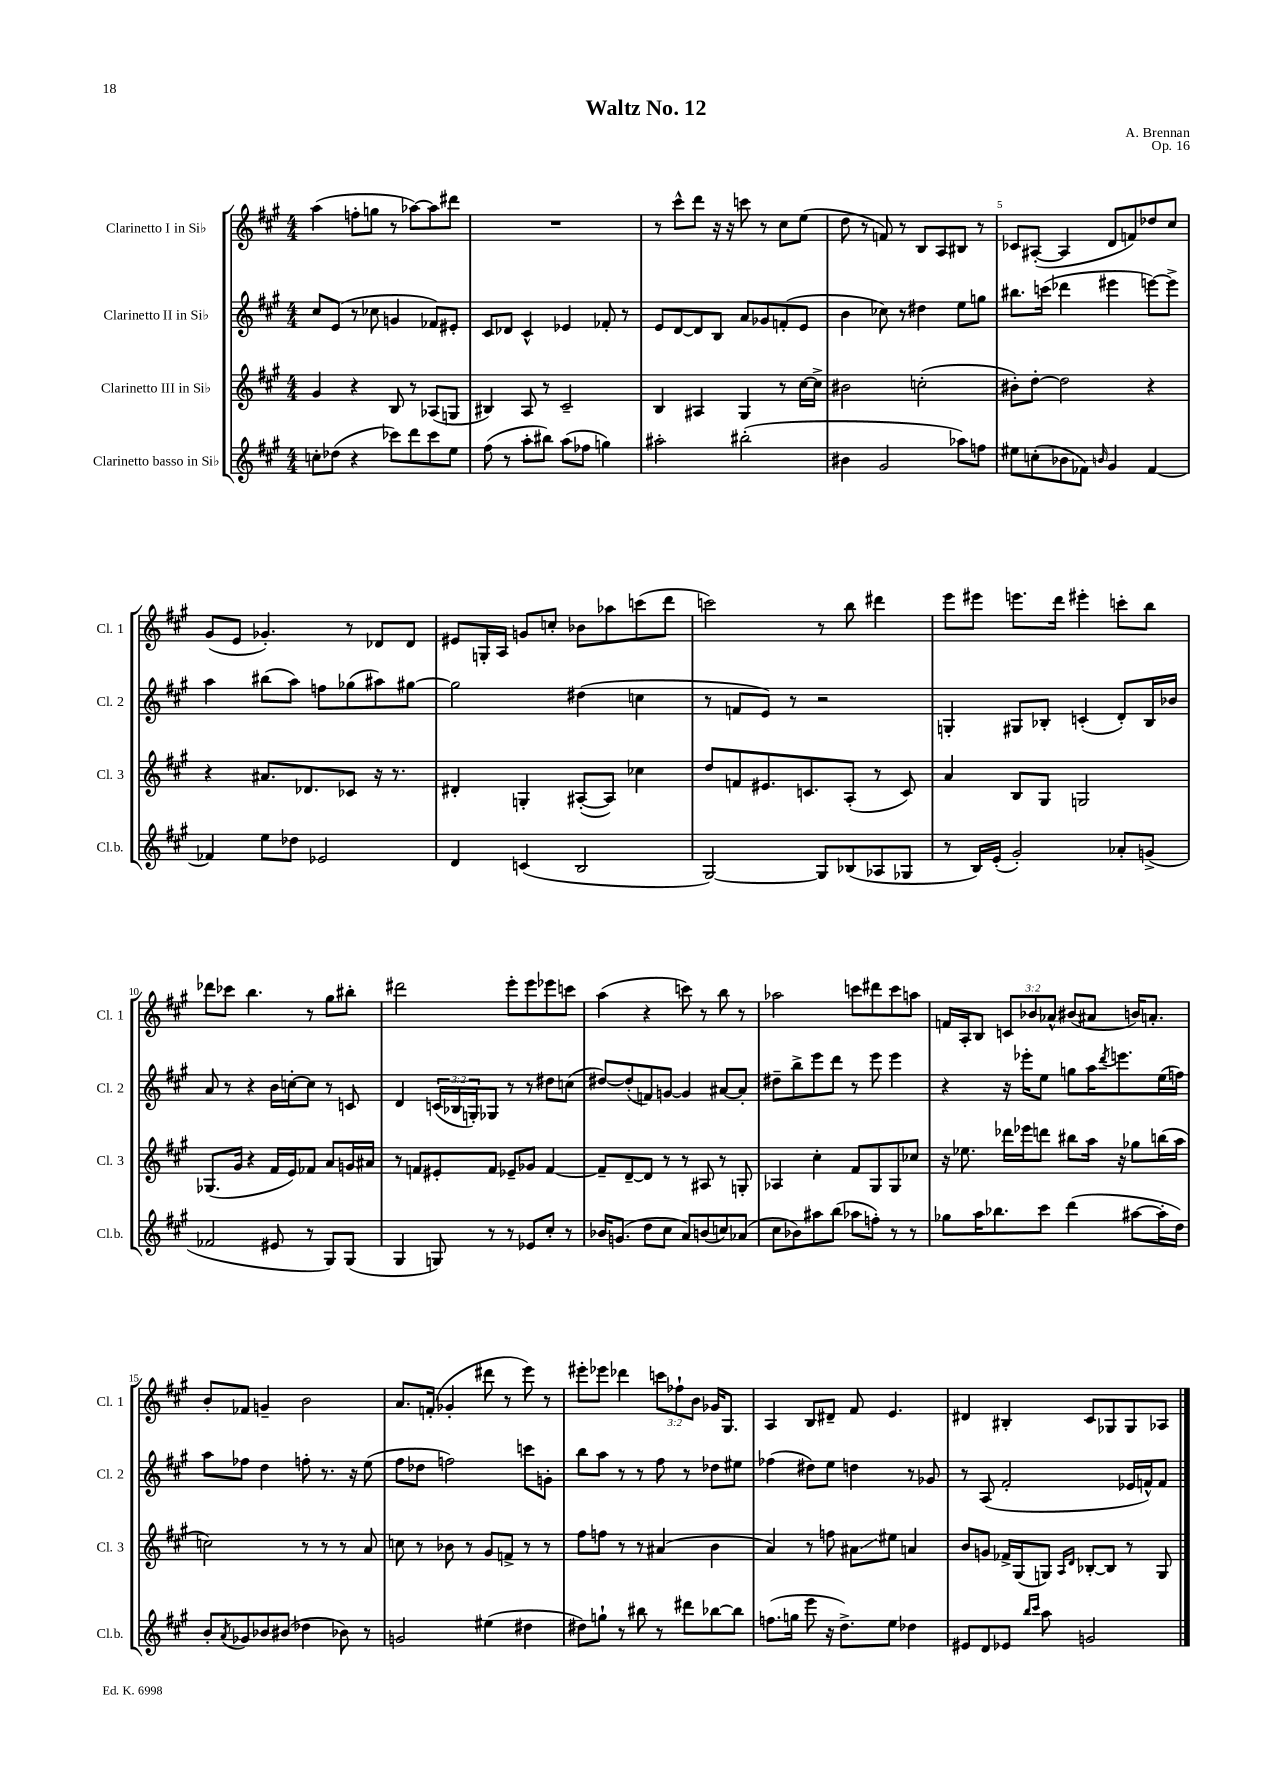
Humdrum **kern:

**kern	**kern	**kern	**kern
*staff4	*staff3	*staff2	*staff1
*clefG2	*clefG2	*clefG2	*clefG2
*k[f#c#g#]	*k[f#c#g#]	*k[f#c#g#]	*k[f#c#g#]
*M4/4	*M4/4	*M4/4	*M4/4
8cc'\L	4g#/	8cc#/L	(4aa\
(8dd-\J	.	(8e/J	.
4r	4r	8r	8ff'\L
.	.	8cc-\	8gg\J
8ccc-\L)	8B/	4g/	8r
8ddd\	8r	.	[8aa-\L)
8ccc-\	(8A-/L	8f-/L)	8aa-\]
8ee\J	8G/J	8e#'/J	8ddd#\J
=	=	=	=
(8ff#\	4B#/)	8c#/L	1r
8r	.	8d-/J	.
8aa'\L	8A/	4c#^^/	.
8bb#\J)	8r	.	.
(8aa\L	2c#~/	4e-/	.
8ff-\J	.	.	.
4gg\)	.	8f-'/	.
.	.	8r	.
=	=	=	=
2aa#'\	4B/	8e/L	8r
.	.	[8d/	8ccc#^^\L
.	4A#/	8d/]	8ddd\J
.	.	8B/J	16r
.	.	.	16r
(2bb#'\	4G#/	8a/L	8ccc\
.	.	8g-/	8r
.	8r	(8f'/	8cc#\L
.	[16cc#\LL	8e/J	(8ee\J
.	16cc#^\]JJ	.	.
=	=	=	=
4b#\	2b#\	4b\	8dd\
.	.	.	8r
2g#/	.	8cc-\)	8f/)
.	.	8r	8r
.	(2cc'\	4dd#\	8B/L
.	.	.	8A/
8aa-\L)	.	8ee\L	8B#/J
8ff\J	.	8gg\J	8r
=	=	=	=
8ee#\L	8b#'\L)	8.bb#\L	8c-/L
(8cc'\	[8dd'\J	.	([8A#'/J
.	.	(16ccc\Jk	.
8b-\	2dd\]	4ddd-\	4A#/]
8f-\J)	.	.	.
16qqb/	.	.	.
4g#/	.	4eee#\	8d/L
.	.	.	8f/)
[4f-/	4r	[8eee\L)	8dd-/
.	.	8eee^\]J	8cc#/J
=	=	=	=
4f-/]	4r	4aa\	(8g#/L
.	.	.	8e/J
8ee\L	8.a#/L	(8bb#\L	4.g-'/)
8dd-\J	.	8aa\J)	.
.	8.d-/	.	.
2e-/	.	8ff\L	.
.	8c-/J	(8gg-\	8r
.	16r	8aa#\)	8d-/L
.	8.r	.	.
.	.	[8gg#\J	8d-/J
=	=	=	=
4d/	4d#'/	2gg#\]	8e#/L
.	.	.	16G'/L
.	.	.	16A/JJ
(4c/	4G'/	.	8g/L
.	.	.	8cc'/J
2B/	([8A#'/L	(4dd#\	8b-\L
.	8A#/]J)	.	8aa-\
.	4cc-\	4cc\	(8ccc\
.	.	.	8ddd\J
=	=	=	=
[2G#/)	8dd/L	8r	2ccc\)
.	8f/	8f/L	.
.	8.e#/	8e/J)	.
.	.	8r	.
.	8.c/	.	.
8G#/]L	.	2r	8r
(8B-/	(8A'/J	.	8bb\
8A-/	8r	.	4ddd#\
8G-/J	8c/)	.	.
=	=	=	=
8r	4a/	4G'/	8eee\L
16B/LL)	.	.	8eee#\J
(16e'/JJ	.	.	.
2g#'/)	8B/L	8G#/L	8.eee\L
.	8G#/J	8B-'/J	.
.	.	.	16ddd\Jk
.	2G/	(4c'/	4eee#'\
8a-'/L	.	8d'/L)	8ccc'\L
(8g^/J	.	16B-/L	8bb\J
.	.	16b-/JJ	.
=	=	=	=
2f-/	(8.G-/L	8a/	8ddd-\L
.	.	8r	8ccc-\J
.	16g#/Jk	.	.
.	4r	4r	4.bb\
8e#/	16f#/LL	16b\LL	.
.	16e/J)	[16cc'\J	.
8r	8f-/J	8cc\]J	8r
8G#/L)	8a/L	8r	8gg#\L
(8G#/J	16g/L	8c/	8bb#'\J
.	16a#/JJ	.	.
=	=	=	=
4G#/	8r	4d/	2ddd#\
.	8f/L	.	.
8G/)	8e#'/	(24c/LL	.
.	.	24B-/	.
.	.	24G'/J)	.
8r	8f/J	8G-/J	.
8r	8e-~/L	8r	8eee'\L
8e-/L	8g-/J	8r	8eee\
8cc#'/J	[4f/	8dd#\L	8eee-\
8r	.	(8cc\J	8ccc\J
=	=	=	=
16b-/LK	8f~/]L	[8dd#/L)	(4aa\
(8.g/J	.	.	.
.	[8d~/	(8dd#'/]	.
8dd\L	8d/]J	8f/)	4r
8cc#\J	8r	[8g/J	.
8a/L)	8r	4g/]	8ccc\)
(8b/	8A#/	.	8r
8cc/)	8r	[8a#/L	8bb\
(8a-/J	8G'/	8a#'/]J	8r
=	=	=	=
8cc#\L	4A-/	8dd#~\L	2aa-\
8b-\)	.	8bb^\	.
8aa#\	4cc#'\	8eee\	.
(8bb\J	.	8ddd\J	.
8aa-\L	8f#/L	8r	8ccc\L
8ff'\J)	8G#/	8eee\	8ddd#\
8r	8G#/	4eee\	8ccc\
8r	8cc-/J	.	8aa\J
=	=	=	=
8gg-\L	16r	4r	16f/LL
.	8.ee-\	.	16A'/J
16aa\K	.	.	8B/J
8.bb-\	.	.	.
.	16ddd-\LL	16r	12c/L
.	16eee-\J	16eee-'\LK	.
.	.	.	12b-/
8ccc#\J	8ddd\J	8ee\J	.
.	.	.	12a-^^/J
(4ddd\	8bb#\L	8gg\L	(8b#/L
.	16aa\Jk	16aa\K	8a#/J
.	.	8qddd/	.
.	16r	8.eee\	.
[8aa#\L	8gg-\L	.	16b/LK)
.	.	.	8.a'/J
16aa#'\]L	(16bb\L	(16ee\L	.
16dd\JJ)	16aa\JJ	16ff\JJ)	.
=	=	=	=
8b'/L	2cc\)	8aa\L	8b'/L
8qa/	.	.	.
8g-/	.	8ff-\J	8f-/J
8b-/	.	4dd\	4g~/
(8b#/J	.	.	.
4dd-\	8r	8ff'\	2b\
.	8r	8.r	.
8b-\)	8r	.	.
.	.	16r	.
8r	8a/	(8ee\	.
=	=	=	=
2g/	8cc\	8ff#\L	8.a/L
.	8r	8dd-\J	.
.	.	.	(16f'/Jk
.	8b-\	2ff\)	4g-'/
.	8r	.	.
(4ee#\	8g#/L	.	8ddd#\
.	8f^/J	.	8r
4dd#\	8r	8ccc\L	8eee\)
.	8r	8g'\J	8r
=	=	=	=
8dd#\L)	8ff#\L	8bb\L	8eee#'\L
8gg`\J	8ff\J	8aa\J	8eee-\J
8r	8r	8r	4ddd-\
8bb#\	8r	8r	.
8r	(4a#/	8ff#\	12ccc\L
.	.	.	12ff-`\
8ddd#\L	.	8r	.
.	.	.	12b\J
[8bb-\	4b\	8dd-\L	16g-/LK
.	.	.	8.G#/J
8bb-\]J	.	8ee#\J	.
=	=	=	=
(8.ff\L	4a/)	(4ff-\	4A/
16gg\Jk	.	.	.
8eee\	8r	8dd#\L)	8B/L
16r	8ff\	8ee\J	8d#~/J
8.dd^\L)	.	.	.
.	8a#\L	4dd\	8f#/
8ee\J	8ee#\J	.	4.e/
4dd-\	4a/	8r	.
.	.	8g-/	.
=	=	=	=
8e#/L	8b/L	8r	4d#/
8d/	8g/J	(8A/	.
8e-/J	16f-^/LL	2f#'/	4B#'/
.	(16G#/J	.	.
16qqbb/LL	.	.	.
16qqccc#/JJ	.	.	.
8aa\	8G/J)	.	.
.	16qqA/LL	.	.
.	16qqd/JJ	.	.
2g/	[8B-'/L	.	8c#/L
.	8B-/]J	.	8G-/
.	8r	16e-/LL	8G-/
.	.	16f^^/J)	.
.	8G/	8f/J	8A-/J
==	==	==	==
*-	*-	*-	*-
